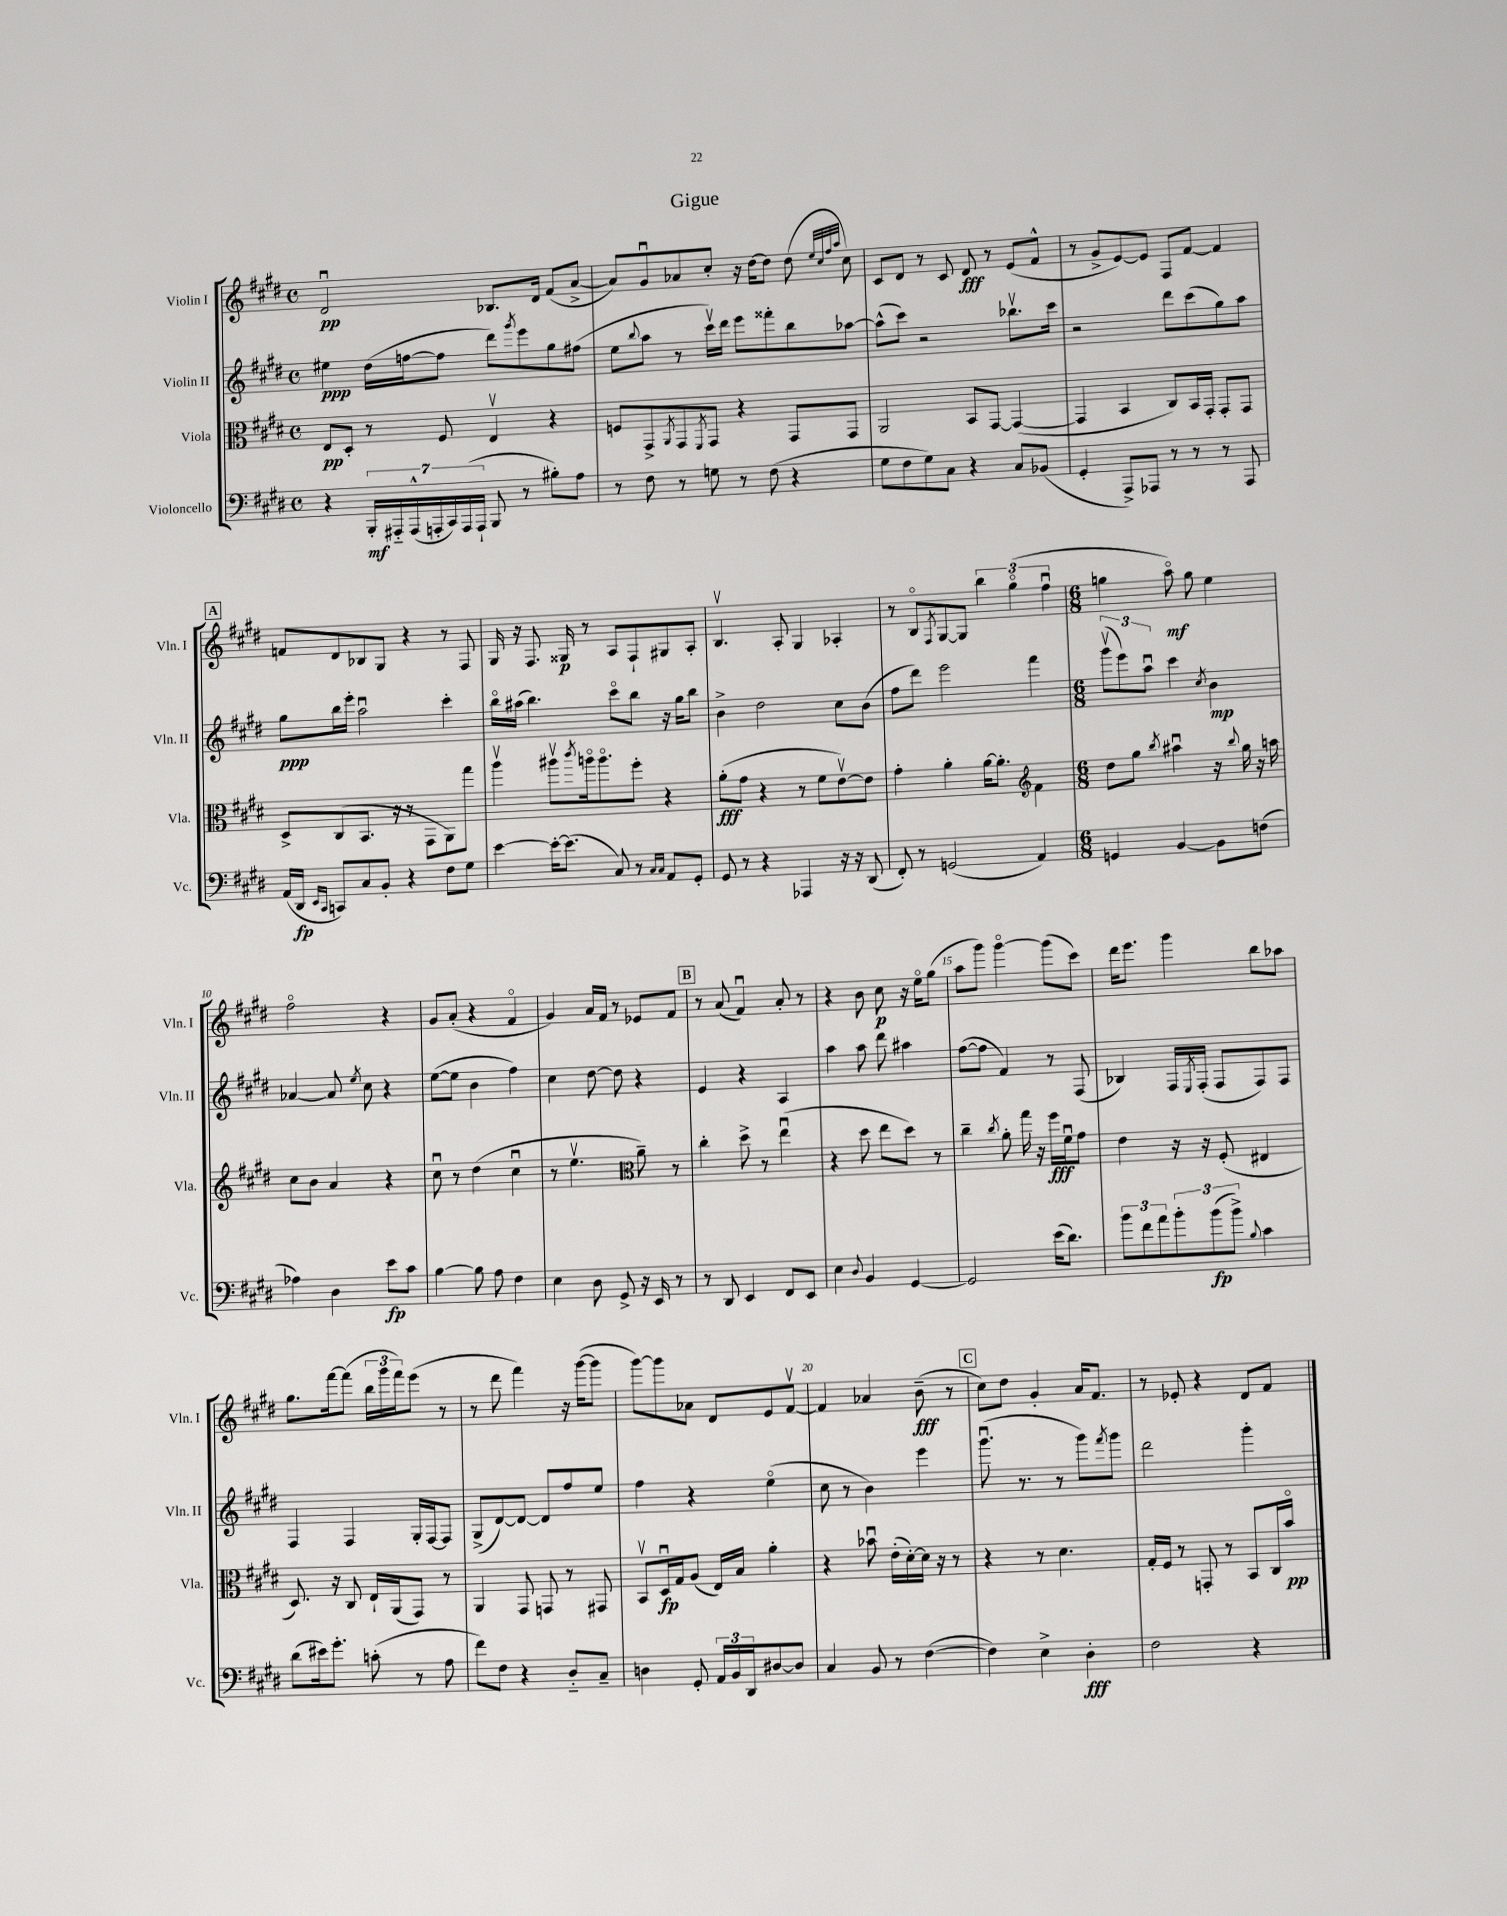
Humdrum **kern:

**kern	**kern	**kern	**kern
*staff4	*staff3	*staff2	*staff1
*clefF4	*clefC3	*clefG2	*clefG2
*k[f#c#g#d#]	*k[f#c#g#d#]	*k[f#c#g#d#]	*k[f#c#g#d#]
*M4/4	*M4/4	*M4/4	*M4/4
*met(c)	*met(c)	*met(c)	*met(c)
4r	8E/L	4ee#\	2d#u/
.	8D#'/J	.	.
28BBB'/LL	8r	(16dd#\LL	.
28AAA#'~/	.	.	.
.	.	[16ff\J	.
(28AAA#^^/	.	.	.
28AAA'/	.	.	.
.	8F#/	8ff\]J	.
28CC#/)	.	.	.
(28AAA/	.	.	.
28AAA`/JJ	.	.	.
8BBB/	4Ev/	8ddd#\L)	8.B-/L
.	.	8qggg#/	.
8r	.	8eee\	.
.	.	.	16d#/Jk
8B#'\L)	4r	8gg#\	(8f#/L
8A\J	.	(8ff#\J	[8a^/J
=	=	=	=
8r	8F/L	8ee\L	8a/]L)
.	.	8qqbb/	.
8F#\	8GG#^/	8aa\J	8g#u/
.	8qAA/	.	.
8r	8GG#/	8r	8a-/
.	8qFF#/	.	.
8G\	8GG#/J	16ccc#v\LL)	8cc#'/J
.	.	16ddd#\JJ	.
8r	4r	8eee\L	16r
.	.	.	[16dd#\LK
(8F#\	.	8fff##'\	8dd#\]J
4r	8GG#/L	8bb\	(8dd#\
.	.	.	32qqee/LLL
.	.	.	32qqcc#/
.	.	.	32qqff#/
.	.	.	32qqaa/JJJ
.	8GG#/J	[8aa-\J	8cc#\)
=	=	=	=
8G#\L	2AA/	(8aa-^^\]L	8c#/L
8F#\	.	8ccc#\J)	8d#/J
8G#\)	.	2r	8r
8C#\J	.	.	8c#/
4r	8BB/L	.	8d#/
.	[8GG#/J	.	8r
8C#/L	(4GG#/_	8.bb-v\L	(8e/L
(8BB-/J	.	.	8f#^^/J
.	.	16ccc#\Jk	.
=	=	=	=
4GG#'/	4GG#/]	2r	8r
.	.	.	8g#^/L
8AAA^/L)	4BB/	.	[8e/)
8AAA-/J	.	.	8e/]J
8r	8C#/L)	8ddd#\L	8F#/L
8r	16BB/L	(8ccc#\	[8f#/J
.	16GG#'/JJ	.	.
8r	8GG#'/L	8gg#\)	4f#/]
8AAA-/	8GG#/J	8aa\J	.
=	=	=	=
(16AA/LL	8D#^/L	8gg#\L	8f/L
16DD#/JJ	.	.	.
16qqEE/LL	.	.	.
16qqCC#/JJ	.	.	.
8CC/L)	(8C#/	16bb\L	8d#/
.	.	16eee'\JJ	.
8C#/	8.BB/J	2aau\	8B-/
8BB'/J	.	.	8G#/J
.	16r	.	.
4r	8r	.	4r
.	8GG#\L	.	.
8F#\L	8AA\)	4ccc#'\	8r
8G#\J	8gg#\J	.	8F#/
=	=	=	=
[4e\	4aav\	16bbo\LL	16G#/
.	.	(16aa#\JJ	16r
.	.	4.bb\)	8.F#/
16e'\_LK	8aa#v\L	.	.
(8.e\]J	.	.	16G##/
.	8qccc#/	.	.
.	16aao\k	.	8r
.	8.aao\	.	.
8C#/)	.	8ccc#o\L	8A/L
8r	8ff#'\J	8bb\J	8F#`/
16qqC#/LL	.	.	.
16qqC#/JJ	.	.	.
8AA/L	4r	16r	8G#/
.	.	16gg#\LK	.
8GG#'/J	.	8bb\J	8A'/J
=	=	=	=
8GG#/	(8a'\L	4b^\	4.Bv/
8r	8g#\J	.	.
4r	4r	2dd#\	.
.	.	.	8A'/
4AAA-/	8r	.	4G#/
.	8f#\L	.	.
16r	[8ev\)	8cc#\L	4A-'/
16r	.	.	.
(8DD#/	8e\]J	(8b\J	.
=	=	=	=
8FF#'/)	4g#'\	8ff#\L	8r
8r	.	8ddd#\J)	8Bo/L
.	.	.	8qF#/
(2GG/	4a'\	2eee\	[8G#/
.	.	.	8G#/]J
.	[16a\LK	.	6bb\
.	8.a'\]J	.	.
.	.	.	(6gg#o\
4AA/)	4f#\	4fff#\	.
.	.	.	6ff#u\
=	=	=	=
*	*clefG2	*	*
*M6/8	*M6/8	*M6/8	*M6/8
4GG/	8dd#\L	(12ggg#v\L	4gg\
.	.	12eee\)	.
.	8gg#\J	.	.
.	.	12aau\J	.
.	8qbb/	.	.
[4BB/	4aa#u\	4ccc#\	8aao\)
.	.	.	8gg\
.	.	8qcc#/	.
8BB\]L	16r	4b\	4ee\
.	8qqbb/	.	.
.	16gg#\	.	.
(8F\J	16r	.	.
.	16aa\	.	.
=	=	=	=
4A-\)	8cc#\L	[4a-/	2ff#o\
.	8b\J	.	.
4D#\	4a/	8a-/]	.
.	.	8qee/	.
.	.	8cc#\	.
8e\L	4r	4r	4r
8c#\J	.	.	.
=	=	=	=
[4B\	8cc#u\	([8ee\L	8g#/L
.	8r	8ee\]J	(8a'/J
8B\]	(4dd#\	4b\	4r
8A\	.	.	.
4F#\	4cc#u\	4ff#\)	4f#o/
=	=	=	=
4E\	8r	4cc#\	4g#/)
.	4.eev\	.	.
8D#\	.	[8dd#\	16a/LL
.	.	.	16f#/JJ
8GG#^/	.	8dd#\]	8r
*	*clefC3	*	*
16r	8a~\)	4r	8e-/L
16EE/	.	.	.
8r	8r	.	8f#/J
=	=	=	=
8r	4cc#'\	4e/	8r
8DD#/	.	.	(8a/
4EE/	8dd#^\	4r	4f#u/)
.	8r	.	.
8FF#/L	(4eeu\	4A/	8a'/
8EE/J	.	.	8r
=	=	=	=
4E\	4r	4aa\	4r
8qqD#/	.	.	.
4BB/	8dd#\	8aa\	8b\
.	8ee\L	8ddd#\	8cc#\
[4GG#/	8dd#\J)	4aa#\	16r
.	.	.	16eeo\LK
.	8r	.	(8gg#\J
=	=	=	=
2GG#/]	4cc#~\	([8ff#\L	8aa\L
.	.	8ff#\]J	8ggg#\J)
.	8qcc#/	.	.
.	8a'\	4f#/)	[4ggg#o\
.	16gg#\	.	.
.	16r	.	.
(16e\LK	16ff#\LL	8r	(8ggg#\]L
8.d#\J)	16f#u\J	.	.
.	8g#\J	(8F#/	8ccc#\J)
=	=	=	=
12b\L	4e\	4B-/)	16ddd#\LK
.	.	.	8.eee\J
12f#\	.	.	.
12a\	.	.	.
12b'\	16r	16F#/LL	4ggg#\
.	.	8qE/	.
.	16r	(16F#'/JJ	.
(12b\	.	.	.
.	(8F#'/	8F#/L	.
12b^\J)	.	.	.
8qqB/	.	.	.
4c#\	4E#/	8F#/)	8bb\L
.	.	8F#/J	8aa-\J
=	=	=	=
(8d#\L	8.D#/)	4F#/	8.gg#\L
16e#\k)	.	.	.
8.g#'\J	16r	.	[16fff#\k
.	8C#/	4F#/	(8fff#\]J
(8c'\	16E`/LL	.	24bb\LL
.	.	.	24ggg#\
.	(16AA/J	.	.
.	.	.	24fff#\J)
8r	8GG#/J)	16G#'/LL	(8eee\J
.	.	[16F#/J	.
8A\	8r	8F#/]J	8r
=	=	=	=
8f#\L)	4AA/	(8G#^/L	8r
8F#\J	.	[8d#/)	8ddd#\
4r	8GG#/	8d#/_J	4fff#\)
.	8GG/	8d#/]L	.
8D#'~/L	8r	8ff#/	16r
.	.	.	([16ggg#\LK
8C#~/J	8GG#/	8ee/J	8ggg#\]J
=	=	=	=
4D\	8BBv/L	4ff#\	[8ggg#\L)
.	16D#u/L	.	8ggg#\]
.	16G#/J	.	.
8GG#'/	(8A/J	4r	8a-\J
24AA/LL	16E/LL)	.	8d#/L
24BB/	.	.	.
.	16B/JJ	.	.
24DD#/J	.	.	.
[8D#/	4a'\	(4eeo\	8e/
8D#/]J	.	.	[8f#v/J
=	=	=	=
4C#/	4r	8cc#\	4f#/]
.	.	8r	.
8BB/	8b-u\	4b\)	4a-/
8r	(16e'\LL	.	.
.	[16d#'\)	.	.
([4F#\	16d#\]JJ	4eee\	(8b~\
.	16r	.	.
.	8r	.	8r
=	=	=	=
4F#\])	4r	(8.ggg#u\	8cc#\L)
.	.	.	8dd#\J
.	.	8.r	.
4E^\	8r	.	4g#'/
.	4.d#\	8r	.
4D#'\	.	8ggg#\L)	16a/LK
.	.	.	8.f#/J
.	.	8qfff#/	.
.	.	8ggg#\J	.
=	=	=	=
2F#\	16G#'/LL	2ddd#\	8r
.	16F#/JJ	.	.
.	8r	.	8e-'/
.	8GG'/	.	4r
.	8r	.	.
4r	8BB/L	4ggg#'\	8d#/L
.	16C#/L	.	8f#/J
.	16bo/JJ	.	.
==	==	==	==
*-	*-	*-	*-
